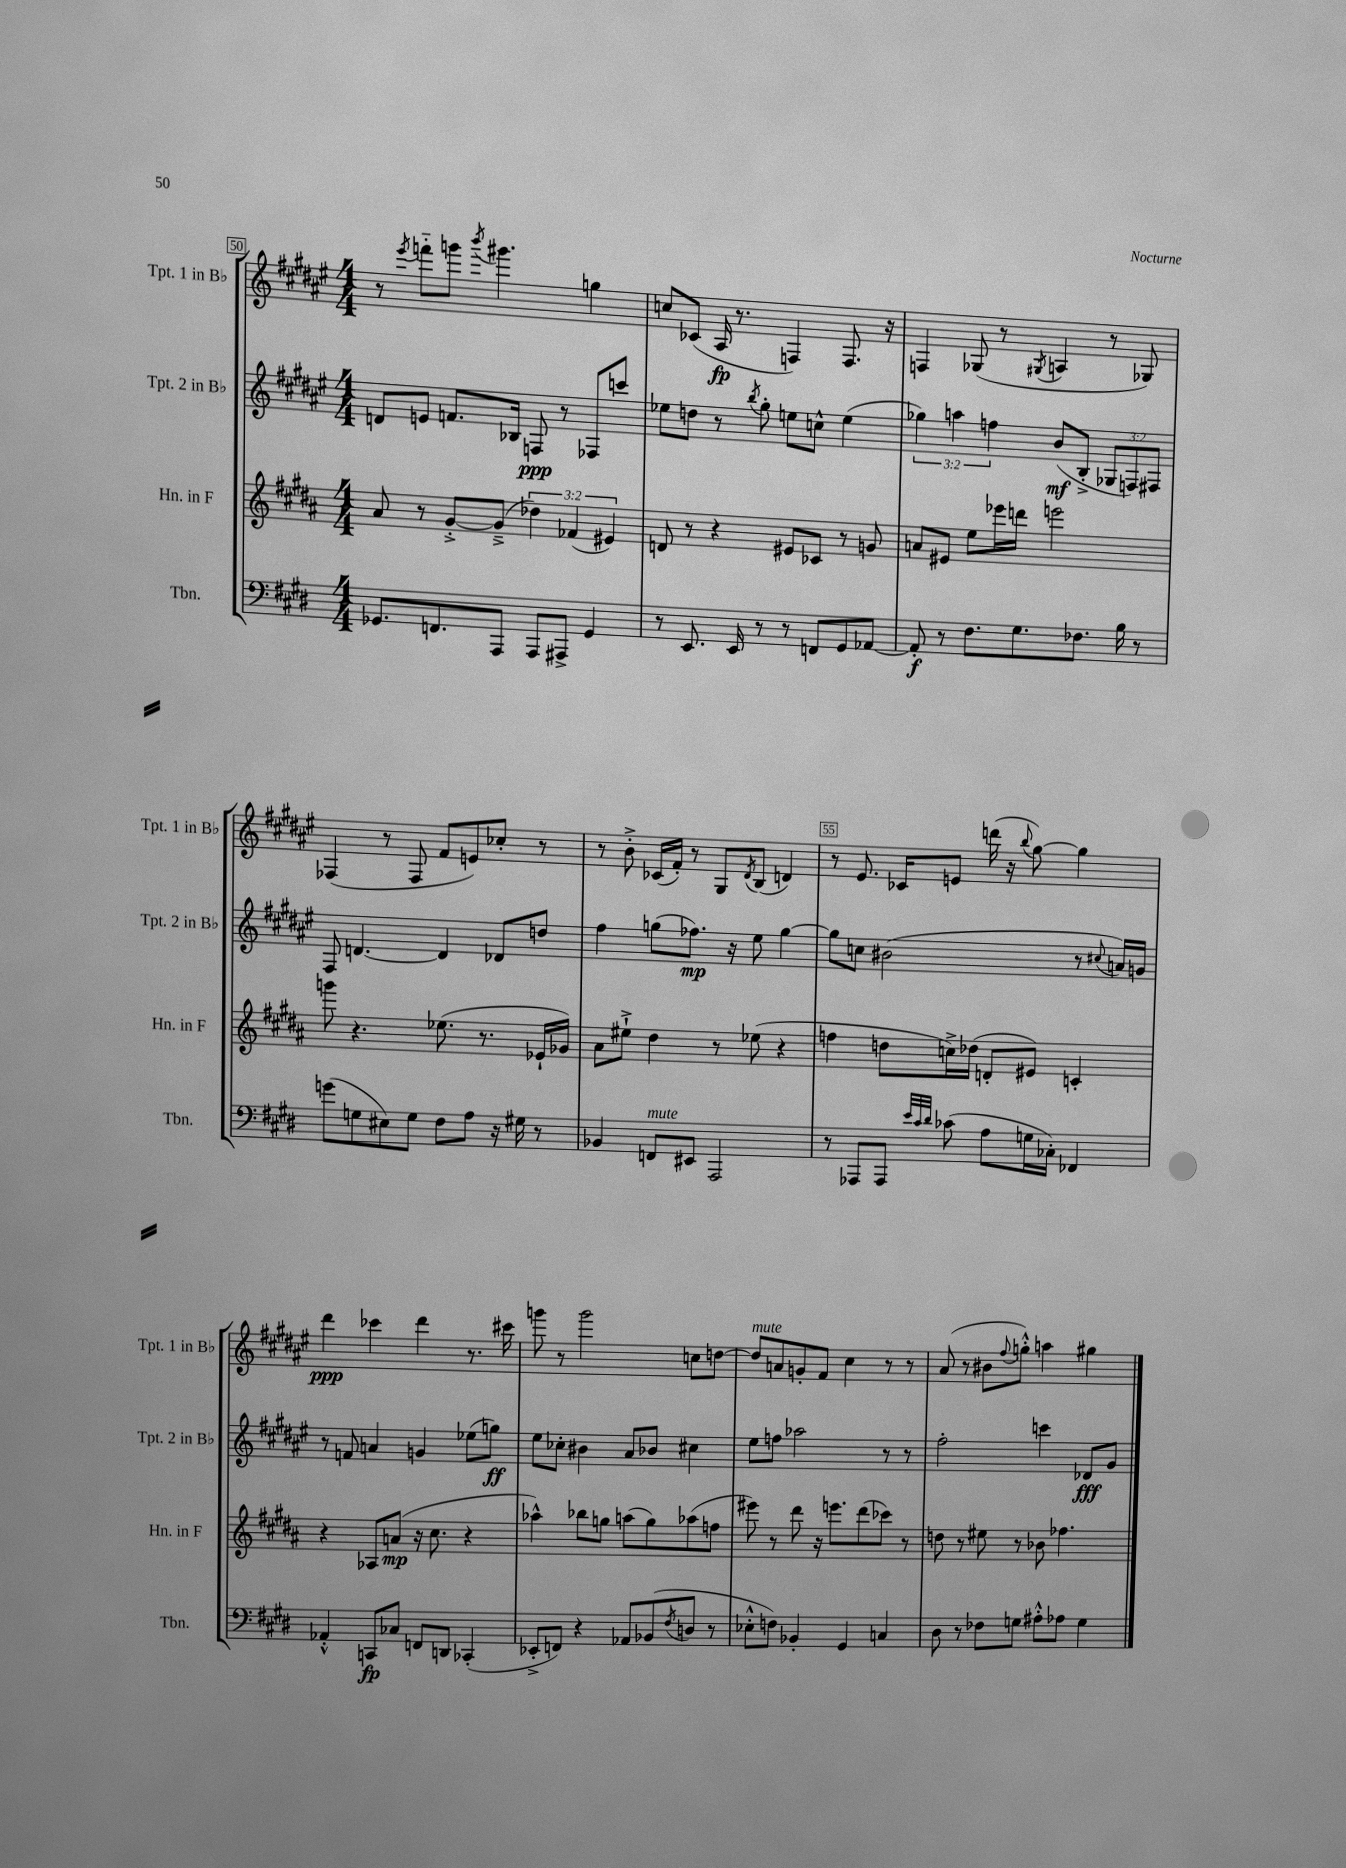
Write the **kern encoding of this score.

**kern	**dynam	**kern	**dynam	**kern	**dynam	**kern	**dynam
*part4	*part4	*part3	*part3	*part2	*part2	*part1	*part1
*staff4	*staff4	*staff3	*staff3	*staff2	*staff2	*staff1	*staff1
*I"Tbn.	*	*I"Hn. in F	*	*I"Tpt. 2 in B♭	*	*I"Tpt. 1 in B♭	*
*I'Tbn.	*	*I'Hn. in F	*	*I'Tpt. 2 in B♭	*	*I'Tpt. 1 in B♭	*
*clefF4	*	*clefG2	*	*clefG2	*	*clefG2	*
*k[f#c#g#d#]	*	*k[f#c#g#d#a#]	*	*k[f#c#g#d#a#e#]	*	*k[f#c#g#d#a#e#]	*
*M4/4	*	*M4/4	*	*M4/4	*	*M4/4	*
=50	=50	=50	=50	=50	=50	=50	=50
8.GG-X/L	.	8a#/	.	8dn/L	.	8r	.
.	.	.	.	.	.	8qeee#/	.
.	.	8r	.	8en/J	.	8fffn\L	.
8.FFn/	.	.	.	.	.	.	.
.	.	[8g#'^/L	.	8.fn/L	.	8gggn\J	.
.	.	.	.	.	.	8qbbb/	.
8AAA/J	.	(8g#~^/J]	.	.	.	4.ggg#X\	.
.	.	.	.	16B-X/Jk	.	.	.
8AAA/L	.	6dd-X\)	.	8Fn/	ppp	.	.
8AAA#X^/J	.	.	.	8r	.	.	.
.	.	(6f-X/	.	.	.	.	.
4GG-/	.	.	.	8F-X/L	.	4ggn\	.
.	.	6e#X/)	.	.	.	.	.
.	.	.	.	8cccn/J	.	.	.
=51	=51	=51	=51	=51	=51	=51	=51
8r	.	8dn/	.	8ee-X\L	.	8ccn/L	.
8.EE/	.	8r	.	8ddn\J	.	(8c-X/J	.
.	.	4r	.	8r	.	16A#/	fp
16EE/	.	.	.	.	.	8.r	.
.	.	.	.	8qbb/	.	.	.
8r	.	.	.	8gg#'\	.	.	.
8r	.	8e#X/L	.	8een\L	.	4Fn/)	.
8FFn/L	.	8c-X/J	.	8ccn^^\J	.	.	.
8GG#/	.	8r	.	(4ee\	.	8.F/	.
[8AA-X/J	.	8gn/	.	.	.	.	.
.	.	.	.	.	.	16r	.
=52	=52	=52	=52	=52	=52	=52	=52
8AA-'/]	f	8an/L	.	6gg-X\)	.	4Fn/	.
8r	.	8e#X/J	.	.	.	.	.
.	.	.	.	6aan\	.	.	.
8.F#\L	.	8ee\L	.	.	.	(8G-X/	.
.	.	.	.	6ffn\	.	.	.
.	.	16eee-X\L	.	.	.	8r	.
8.G#\	.	16dddn\JJ	.	.	.	.	.
.	.	.	.	.	.	8qG#X/	.
.	.	2eeen\	.	(8b/L	mf	4An/	.
8.F-X\J	.	.	.	8B'^/J	.	.	.
.	.	.	.	12G-X/L	.	8r	.
16B\	.	.	.	.	.	.	.
.	.	.	.	12Fn/)	.	.	.
8r	.	.	.	.	.	8G-X/)	.
.	.	.	.	12F#X/J	.	.	.
!!LO:LB:g=z
=53	=53	=53	=53	=53	=53	=53	=53
(8gn\L	.	8gggn\	.	8F#/	.	(4F-X/	.
8Gn\	.	4.r	.	[4.dn/	.	.	.
8E#X\)	.	.	.	.	.	8r	.
8G\J	.	.	.	.	.	8F-/	.
8F#\L	.	(8.ee-X\	.	4d/]	.	8f#/L	.
8A\J	.	.	.	.	.	8en/)	.
.	.	8.r	.	.	.	.	.
16r	.	.	.	8d-X/L	.	8cc-X'/J	.
16G#X\	.	.	.	.	.	.	.
8r	.	16e-X`/LL	.	8ddn/J	.	8r	.
.	.	16g-X/JJ)	.	.	.	.	.
=54	=54	=54	=54	=54	=54	=54	=54
4BB-X/	.	8a#\L	.	4ff#\	.	8r	.
.	.	8ee#X`^\J	.	.	.	8b'^\	.
!LO:TX:a:i:t=mute	!	!	!	!	!	!	!
8FFn/L	.	4dd#\	.	(8ggn\L	.	(16c-X/LL	.
.	.	.	.	.	.	16f#'/JJ)	.
8EE#X/J	.	.	.	8.ff-X\J)	mp	8r	.
2AAA/	.	8r	.	.	.	8G#/L	.
.	.	.	.	16r	.	.	.
.	.	.	.	.	.	8qd#/	.
.	.	(8ee-X\	.	8ee#\	.	(8B/J	.
.	.	4r	.	[4gg\	.	4dn/)	.
=55	=55	=55	=55	=55	=55	=55	=55
8r	.	4ffn\	.	8gg\L]	.	8r	.
8AAA-X/L	.	.	.	8ccn\J	.	8.e#/	.
8AAA-/J	.	8ddn\L	.	(2b#X\	.	.	.
.	.	.	.	.	.	16c-X/KL	.
32qqe/LLL	.	.	.	.	.	.	.
32qqc#/	.	.	.	.	.	.	.
32qqd#/JJJ	.	.	.	.	.	.	.
(8c-X\	.	16ccn^\L)	.	.	.	8en/J	.
.	.	(16dd-X\JJ	.	.	.	.	.
8A\L	.	8dn'/L	.	.	.	(16dddn\	.
.	.	.	.	.	.	16r	.
.	.	.	.	.	.	8qqbb/	.
16Gn\L	.	8e#X/J)	.	.	.	[8gg#\)	.
16C-X'\JJ)	.	.	.	.	.	.	.
4FF-X/	.	4cn'/	.	8r	.	4gg#\]	.
.	.	.	.	8qqcc#X/	.	.	.
.	.	.	.	16an/LL)	.	.	.
.	.	.	.	16gn/JJ	.	.	.
!!LO:LB:g=z
=56	=56	=56	=56	=56	=56	=56	=56
4AA-X'^^/	.	4r	.	8r	.	4ddd#\	ppp
.	.	.	.	8fn/	.	.	.
8CCn/L	fp	8A-X/L	.	4an/	.	4ccc-X\	.
8C-X/J	.	(8an/J	mp	.	.	.	.
8FFn/L	.	16r	.	4gn/	.	4ddd#\	.
.	.	8.cc#\	.	.	.	.	.
8DDn/J	.	.	.	.	.	.	.
(4CC-X'/	.	4r	.	(8ee-X\L	.	8.r	.
.	.	.	.	8ggn\J)	ff	.	.
.	.	.	.	.	.	16ccc#X\	.
=57	=57	=57	=57	=57	=57	=57	=57
8EE-X'^/L	.	4aa-X^^\)	.	8ee#\L	.	8gggn\	.
8FFn/J)	.	.	.	8cc-X'\J	.	8r	.
4r	.	8bb-X\L	.	4b#X\	.	2ggg\	.
.	.	8ggn\J	.	.	.	.	.
8AA-X/L	.	(8aan\L	.	8a#/L	.	.	.
(8BB-X/	.	8gg\)	.	8b-X/J	.	.	.
8qF#/	.	.	.	.	.	.	.
8Dn/J	.	(8aa-X\	.	4cc#X\	.	8ccn\L	.
8r	.	8ffn\J	.	.	.	[8ddn\J	.
=58	=58	=58	=58	=58	=58	=58	=58
!	!	!	!	!	!	!LO:TX:a:i:t=mute	!
8E-X'^^\L	.	8eee#X\)	.	8ee#\L	.	8dd/L]	.
8Fn\J)	.	8r	.	8ffn\J	.	8an/	.
4BB-X'/	.	8ddd#\	.	2aa-X\	.	8gn'/	.
.	.	16r	.	.	.	8f#/J	.
.	.	8.eeen\L	.	.	.	.	.
4GG#/	.	.	.	.	.	4cc#\	.
.	.	(8ddd#\	.	.	.	.	.
4Cn/	.	8ccc-X\J)	.	8r	.	8r	.
.	.	8r	.	8r	.	8r	.
=59	=59	=59	=59	=59	=59	=59	=59
8D#\	.	8ddn\	.	2ff#'\	.	(8a#/	.
8r	.	8r	.	.	.	8r	.
8F-X\L	.	8ee#X\	.	.	.	8b#X\L	.
.	.	.	.	.	.	8qqff#/	.
8Gn\J	.	8r	.	.	.	8ggn'^^\J)	.
8A#X'^^\L	.	8b-X\	.	4cccn\	.	4aan\	.
8A-X\J	.	4.ff-X\	.	.	.	.	.
4G\	.	.	.	8d-X/L	fff	4gg#X\	.
.	.	.	.	8g#/J	.	.	.
==	==	==	==	==	==	==	==
*-	*-	*-	*-	*-	*-	*-	*-
